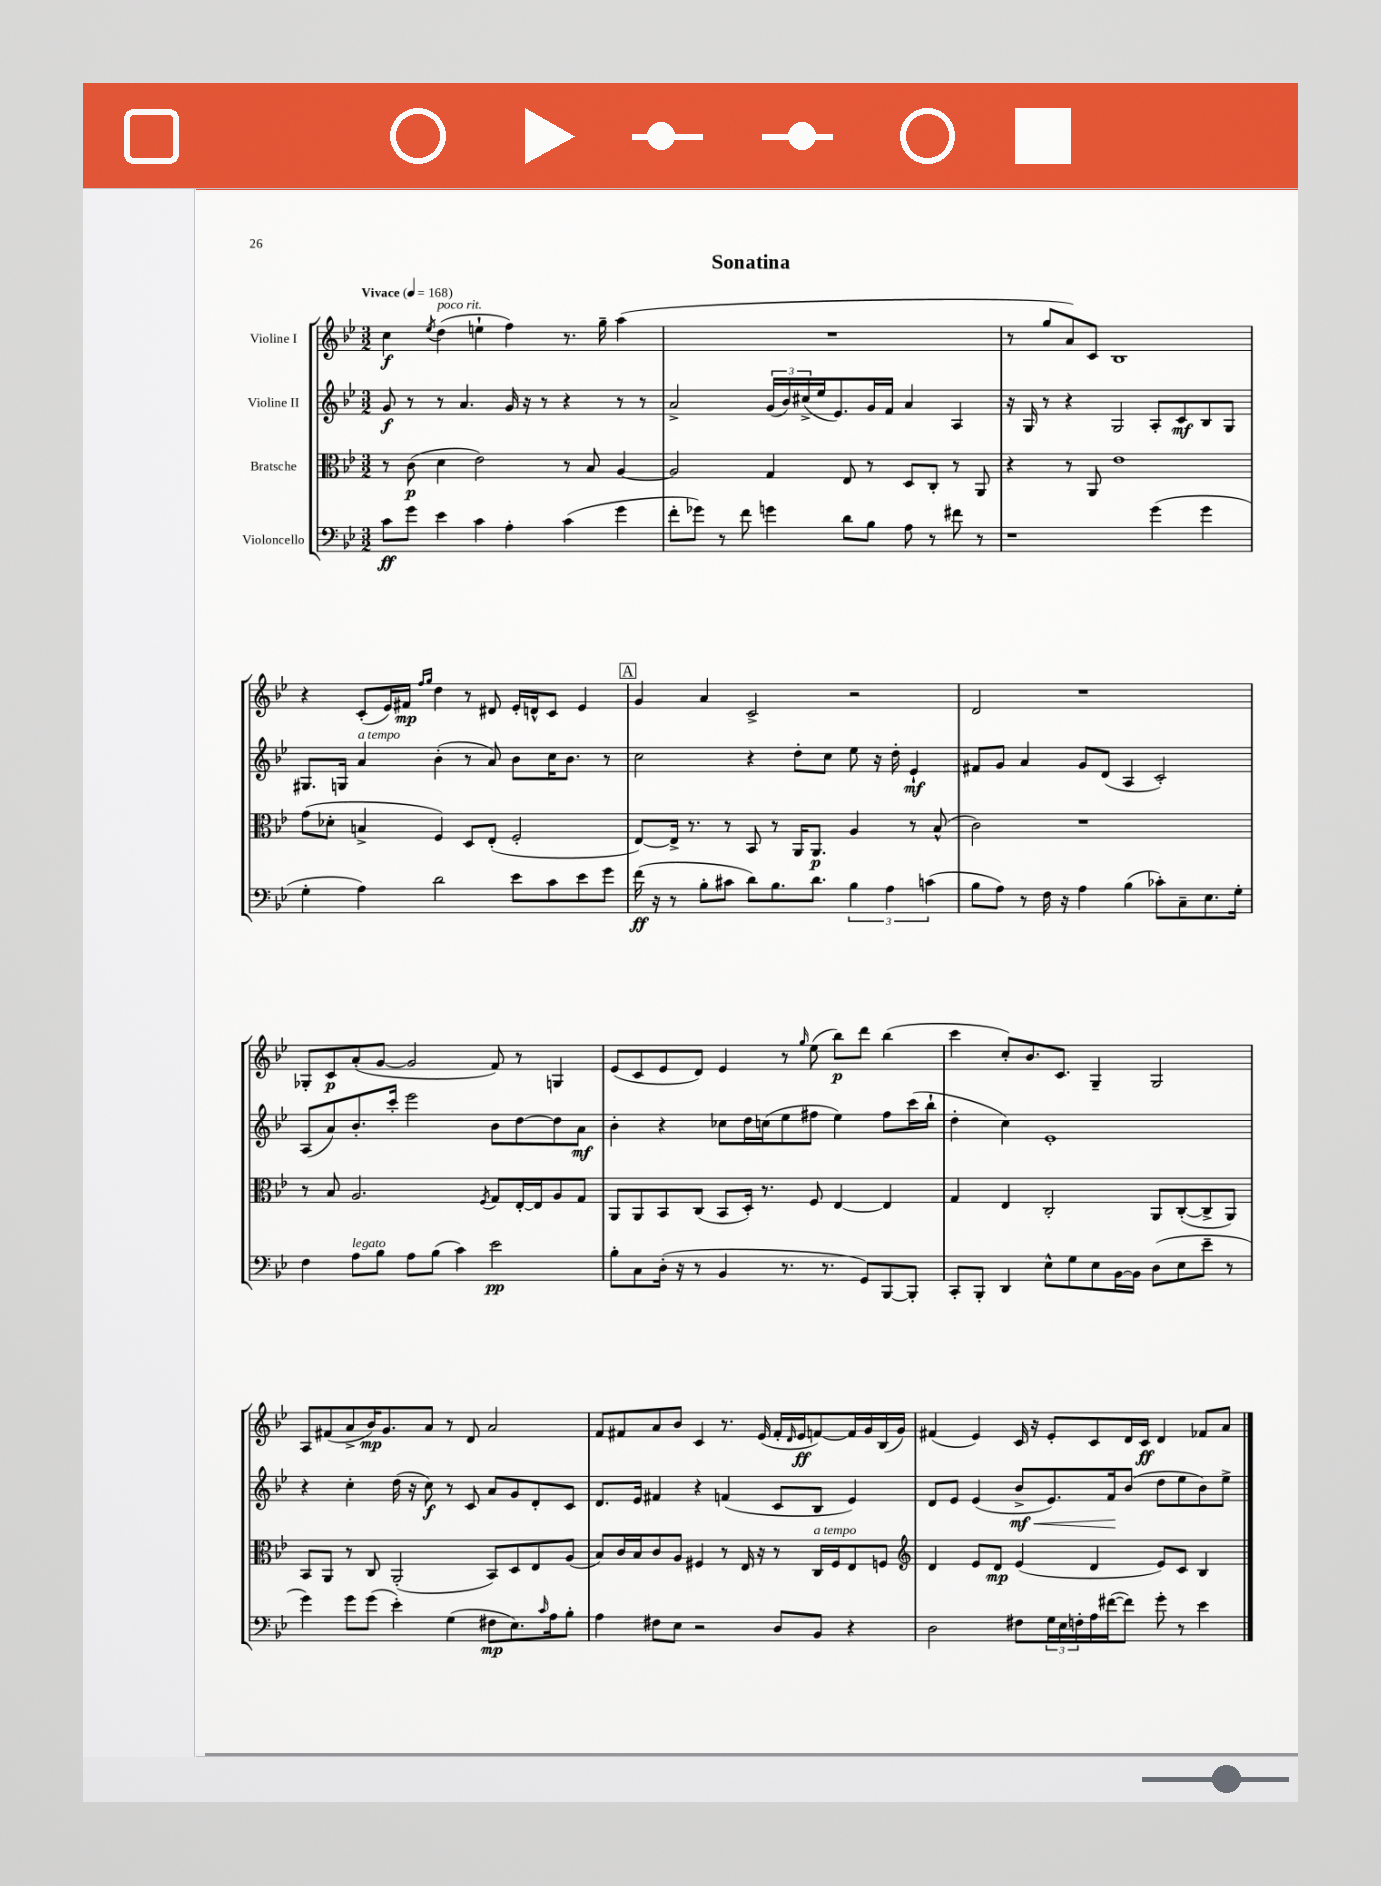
\header { title = "Sonatina" }
<<
\new StaffGroup <<
\new Staff = "s0" \with { instrumentName = "Violine I" } {
    \clef treble \key bes \major \numericTimeSignature \time 3/2 \tempo "Vivace" 4 = 168
    c''4\f \acciaccatura { ees''8 } d''4^\markup { \italic "poco rit." }( e''4-! f''4) r8. g''16-- a''4( |
    R1. |
    r8 g''8 a'8) c'8 bes1 |
    r4 c'8-.( ees'16) fis'16\mp \grace { f''16 g''16 } d''4 r8 dis'8 ees'16-. d'16-^ c'8 ees'4 |
    \mark \markup { \box "A" } g'4 a'4 c'2-> r2 |
    d'2 r1 |
    ges8-. c'8\p a'8-.( g'8~ g'2 f'8) r8 g4 |
    ees'8( c'8 ees'8 d'8) ees'4 r8 \grace { g''16 } ees''8( bes''8\p) d'''8 bes''4( |
    c'''4 c''8-.) bes'8. c'8. g4-- g2 |
    a8 fis'8( a'8-> bes'16\mp) g'8. a'8 r8 d'8 a'2 |
    f'8 fis'8 a'8 bes'8 c'4 r8. ees'16( fis'16-. \grace { d'16 } ees'16\ff f'8~) f'16 g'16 bes16( g'16) |
    fis'4( ees'4) c'16 r16 ees'8-. c'8 d'16 c'16\ff d'4 fes'8 a'8 \bar "|." |
}
\new Staff = "s1" \with { instrumentName = "Violine II" } {
    \clef treble \key bes \major \numericTimeSignature \time 3/2
    g'8\f r8 r8 a'4. g'16 r16 r8 r4 r8 r8 |
    a'2-> \tuplet 3/2 { g'16( bes'16) cis''16->( } ees''16 ees'8.) g'16 f'16 a'4 a4 |
    r16 g16 r8 r4 g2 a8-. c'8\mf bes8 g8 |
    gis8. g16 a'4^\markup { \italic "a tempo" } bes'4-.( r8 a'8) bes'8 c''16 bes'8. r8 |
    \mark \markup { \box "A" } c''2 r4 d''8-. c''8 ees''8 r16 d''16-. ees'4-!\mf |
    fis'8 g'8 a'4 g'8 d'8( a4 c'2-.) |
    a8( a'8) bes'8.-. c'''16-. ees'''2 bes'8 d''8~ d''8 a'8\mf |
    bes'4-. r4 ces''8 d''16 c''16( ees''8 fis''8 ees''4) fis''8 c'''16( bes''16-! |
    d''4-. c''4) ees'1-. |
    r4 c''4-. d''16( r16 c''8\f) r8 c'8 a'8 g'8 d'8-. c'8 |
    d'8. ees'16 fis'4 r4 f'4( c'8 bes8 ees'4) |
    d'8 ees'8 ees'4( bes'8->\mf\< ees'8.) f'16\! bes'8( d''8 ees''8 bes'8) ees''8-> \bar "|." |
}
\new Staff = "s2" \with { instrumentName = "Bratsche" } {
    \clef alto \key bes \major \numericTimeSignature \time 3/2
    r8 c'8\p( d'4 ees'2) r8 bes8 a4~ |
    a2 g4 ees8 r8 d8 c8-. r8 a,8 |
    r4 r8 a,8 ees'1 |
    g'8( des'8-. b4-> f4) d8 ees8-.( f2-. |
    \mark \markup { \box "A" } ees8~) ees16-> r8. r8 bes,8 r8 a,16 a,8.\p a4 r8 bes8-^( |
    c'2) r1 |
    r8 bes8 a2. \acciaccatura { f8 } g8 ees16~-. ees16 a8 g8 |
    a,8 a,8 bes,8 c8( bes,8 d16-.) r8. f8 ees4~ ees4 |
    g4 ees4 c2-. a,8 c8~-.( c8-> a,8) |
    bes,8 a,8 r8 c8 a,2-.( bes,8) d8 ees8 a8( |
    bes8) c'16 bes16 c'8 a8 fis4 r8 ees16 r16 r8 c16^\markup { \italic "a tempo" } fis16 ees8 f8 |
    \clef treble d'4 ees'8 d'8\mp ees'4( d'4 ees'8) c'8 bes4 \bar "|." |
}
\new Staff = "s3" \with { instrumentName = "Violoncello" } {
    \clef bass \key bes \major \numericTimeSignature \time 3/2
    c'8\ff g'8 ees'4 c'4 a4-. c'4( g'4 |
    f'8-. ges'8) r8 f'8 g'4 d'8 bes8 a8 r8 fis'8 r8 |
    r1 g'4( g'4 |
    g4-. a4) d'2 ees'8 c'8 ees'8 g'8 |
    \mark \markup { \box "A" } f'16\ff( r16 r8 bes8-. cis'8 d'8) bes8. d'8. \tuplet 3/2 { bes4 a4 c'4( } |
    bes8 a8) r8 f16 r16 a4 bes4( ces'8-.) c8-- ees8. g16-. |
    f4 a8^\markup { \italic "legato" } bes8 a8 bes8( c'4) ees'2\pp |
    bes8-. c8 d16-.( r16 r8 bes,4 r8. r8. g,8) bes,,8~ bes,,8-. |
    c,8-. bes,,8-. d,4 ees8-^ g8 ees8 bes,16~ bes,16 d8( ees8 ees'8-- r8 |
    g'4) g'8 g'8( ees'4-.) g4( fis8\mp ees8.) \grace { c'16 } a16 bes8-. |
    a4 fis8 ees8 r2 d8 bes,8 r4 |
    d2 fis8 \tuplet 3/2 { g16 ees16 f16-. } a16 fis'16~( fis'8) g'8-. r8 ees'4 \bar "|." |
}
>>
>>
